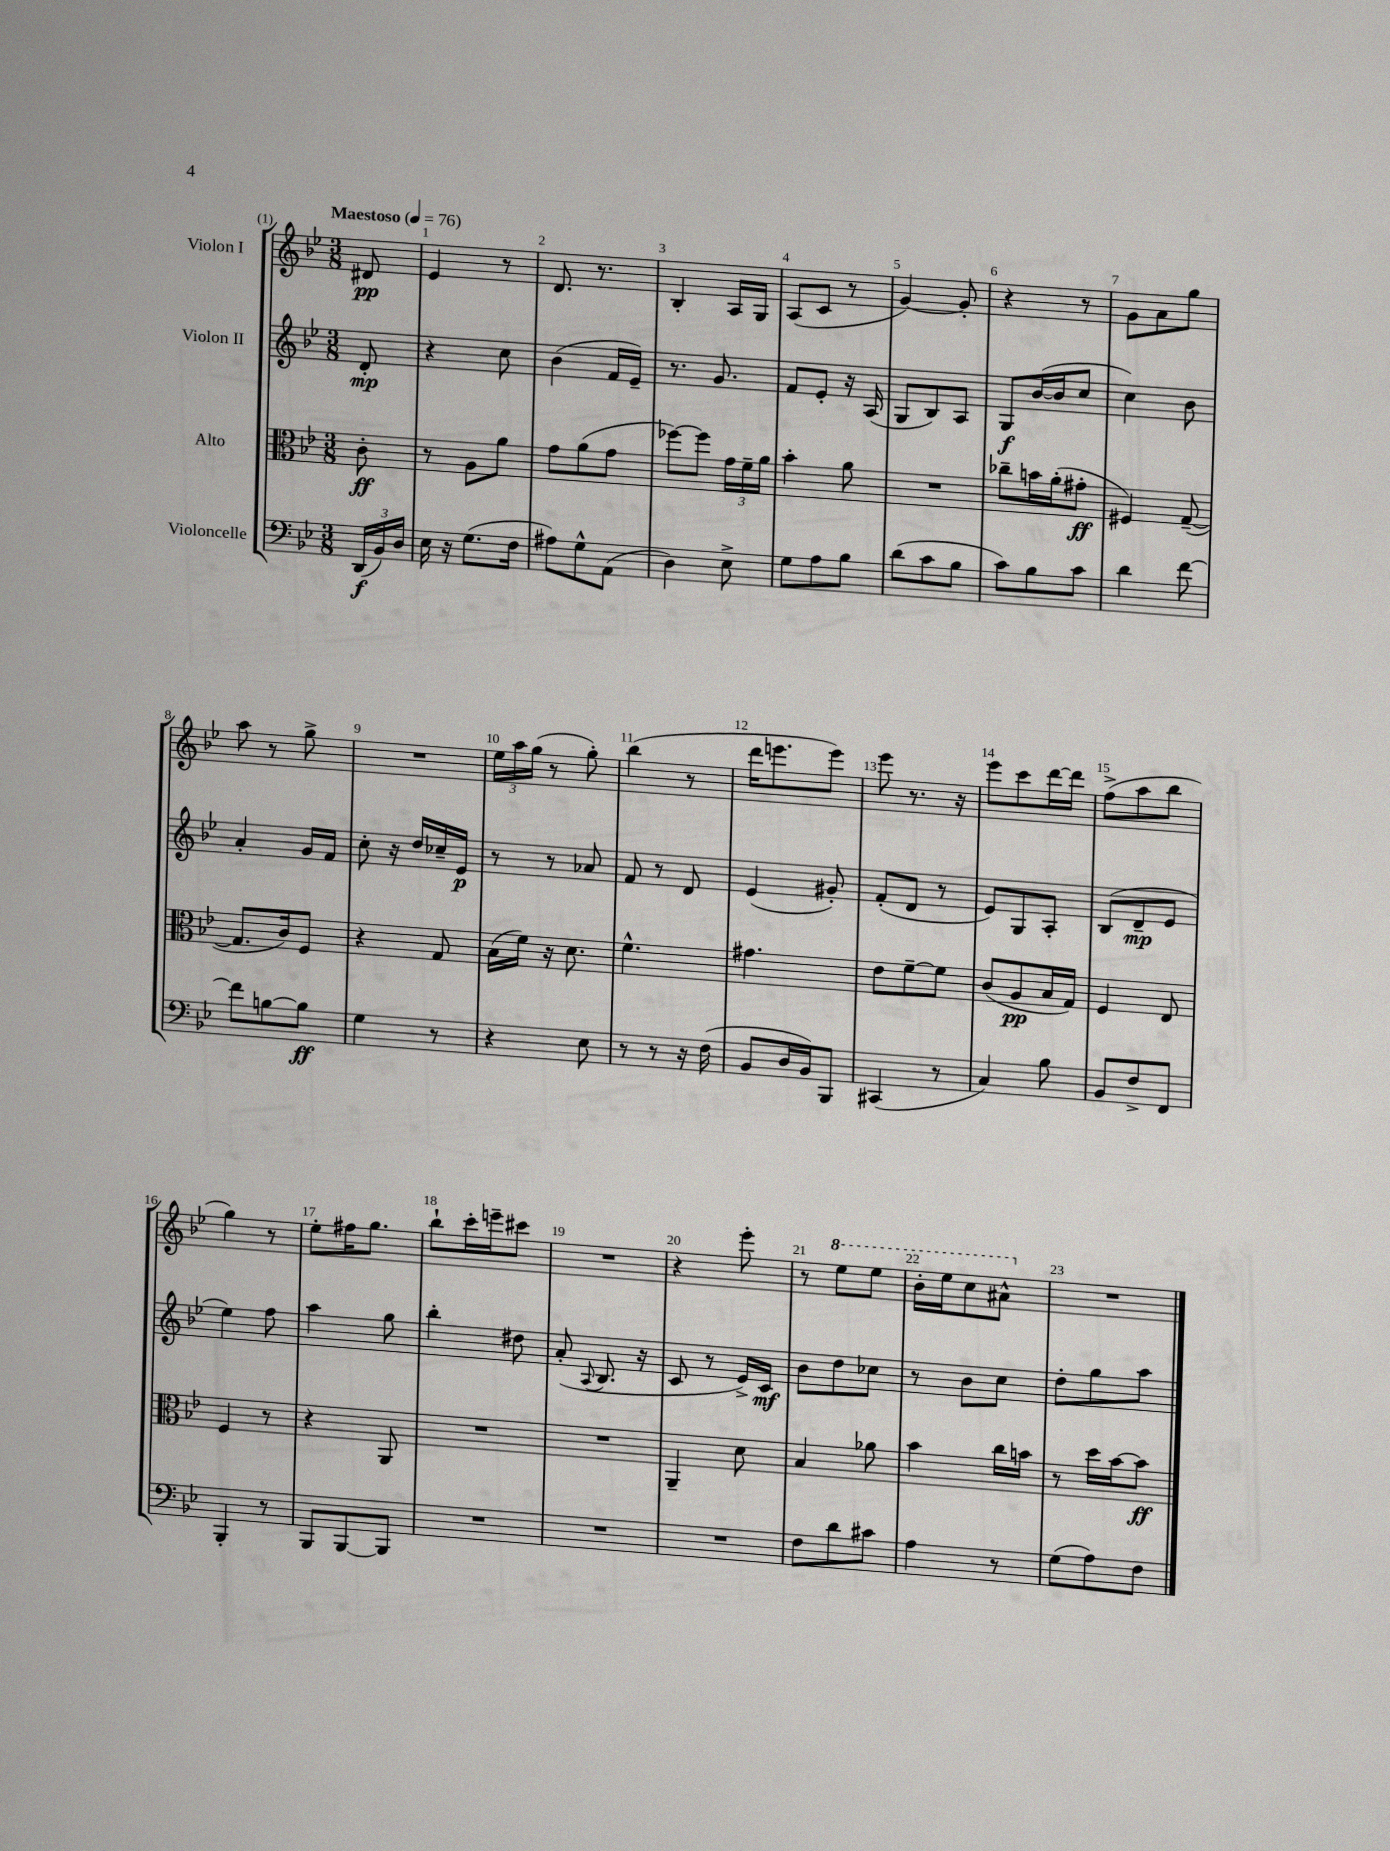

**kern	**kern	**kern	**kern
*staff4	*staff3	*staff2	*staff1
*clefF4	*clefC3	*clefG2	*clefG2
*k[b-e-]	*k[b-e-]	*k[b-e-]	*k[b-e-]
*M3/8	*M3/8	*M3/8	*M3/8
*MM76	*MM76	*MM76	*MM76
(24DD	8c'	8d'	8d#
24BB-)	.	.	.
24D	.	.	.
=	=	=	=
16E-	8r	4r	4e-
16r	.	.	.
(8.G	8A	.	.
.	8a	8cc	8r
16F	.	.	.
=	=	=	=
8A#)	8g	(4b-	8.d
8G^^	(8a	.	.
.	.	.	8.r
(8AA	8g	16f	.
.	.	16e-~)	.
=	=	=	=
4D)	[8ff-)	8.r	4B-'
.	8ff-]	.	.
.	.	8.g	.
8E-^	24g	.	16A
.	24f~	.	.
.	.	.	16G
.	24a	.	.
=	=	=	=
8G	4b-'	8f	(8A
8A	.	8e-'	8c
8B-	8a	16r	8r
.	.	(16A	.
=	=	=	=
(8d	4.r	8G	[4g)
8c	.	8B-)	.
8B-	.	8A	8g']
=	=	=	=
8c)	8cc-~	8G	4r
8B-	16b	([16b-	.
.	(16a'	16b-]	.
8c	8g#'	8cc	8r
=	=	=	=
4d	4F#)	4cc)	8g
.	.	.	8a
[8f	([8G~	8b-	8gg
=	=	=	=
8f]	8.G]	4a'	8aa
[8B	.	.	8r
.	16c)	.	.
8B]	8F	16g	8gg^
.	.	16f	.
=	=	=	=
4G	4r	8cc'	4.r
.	.	16r	.
.	.	16dd	.
8r	8G	16cc-~	.
.	.	16e-	.
=	=	=	=
4r	(16B-	8r	24ee-
.	.	.	24aa
.	16f)	.	.
.	.	.	(24gg
.	16r	8r	8r
.	8.d	.	.
8E-	.	8a-	8gg')
=	=	=	=
8r	4.f^^	8f	(4bb-
8r	.	8r	.
16r	.	8d	8r
(16F	.	.	.
=	=	=	=
8BB-	4.g#	(4e-	16ddd
.	.	.	8.eee
16D	.	.	.
16BB-)	.	.	.
8BBB-	.	8g#')	8eee)
=	=	=	=
(4CC#	8e-	(8f'	8eee-
.	[8f~	8d	8.r
8r	8f]	8r	.
.	.	.	16r
=	=	=	=
4C)	(8c	8e-)	8eee-
.	8A	8G	8ccc
8B-	16B-	8A'	[16ddd
.	16G)	.	16ddd]
=	=	=	=
8BB-	4F	(8B-	(8ff^
8F^	.	8d~	8aa
8FF	8E-	8e-	8bb-
=	=	=	=
4BBB-'	4F	4ee-)	4gg)
8r	8r	8ff	8r
=	=	=	=
8BBB-	4r	4aa	8ee-'
[8BBB-	.	.	16ff#
.	.	.	8.gg
8BBB-]	8AA	8gg	.
=	=	=	=
4.r	4.r	4bb-'	8bb-`
.	.	.	16ccc'
.	.	.	16eee~
.	.	8dd#	8ccc#
=	=	=	=
4.r	4.r	(8a'	4.r
.	.	8qqA	.
.	.	8.B-	.
.	.	16r	.
=	=	=	=
4.r	4AA~	8c	4r
.	.	8r	.
.	8d	16e-^)	8eee-'
.	.	16c	.
=	=	=	=
8F	4B-	8b-	8r
8d	.	8dd	8eee-
8c#	8a-	8cc-	8eee-
=	=	=	=
4A	4b-	8r	16bb-'
.	.	.	16eee-
.	.	8b-	8ccc
8r	16cc	8cc	8aa#^^
.	16b	.	.
=	=	=	=
(8G	8r	8dd'	4.r
8A)	16dd	8gg	.
.	[16b-	.	.
8F	8b-]	8aa	.
==	==	==	==
*-	*-	*-	*-
